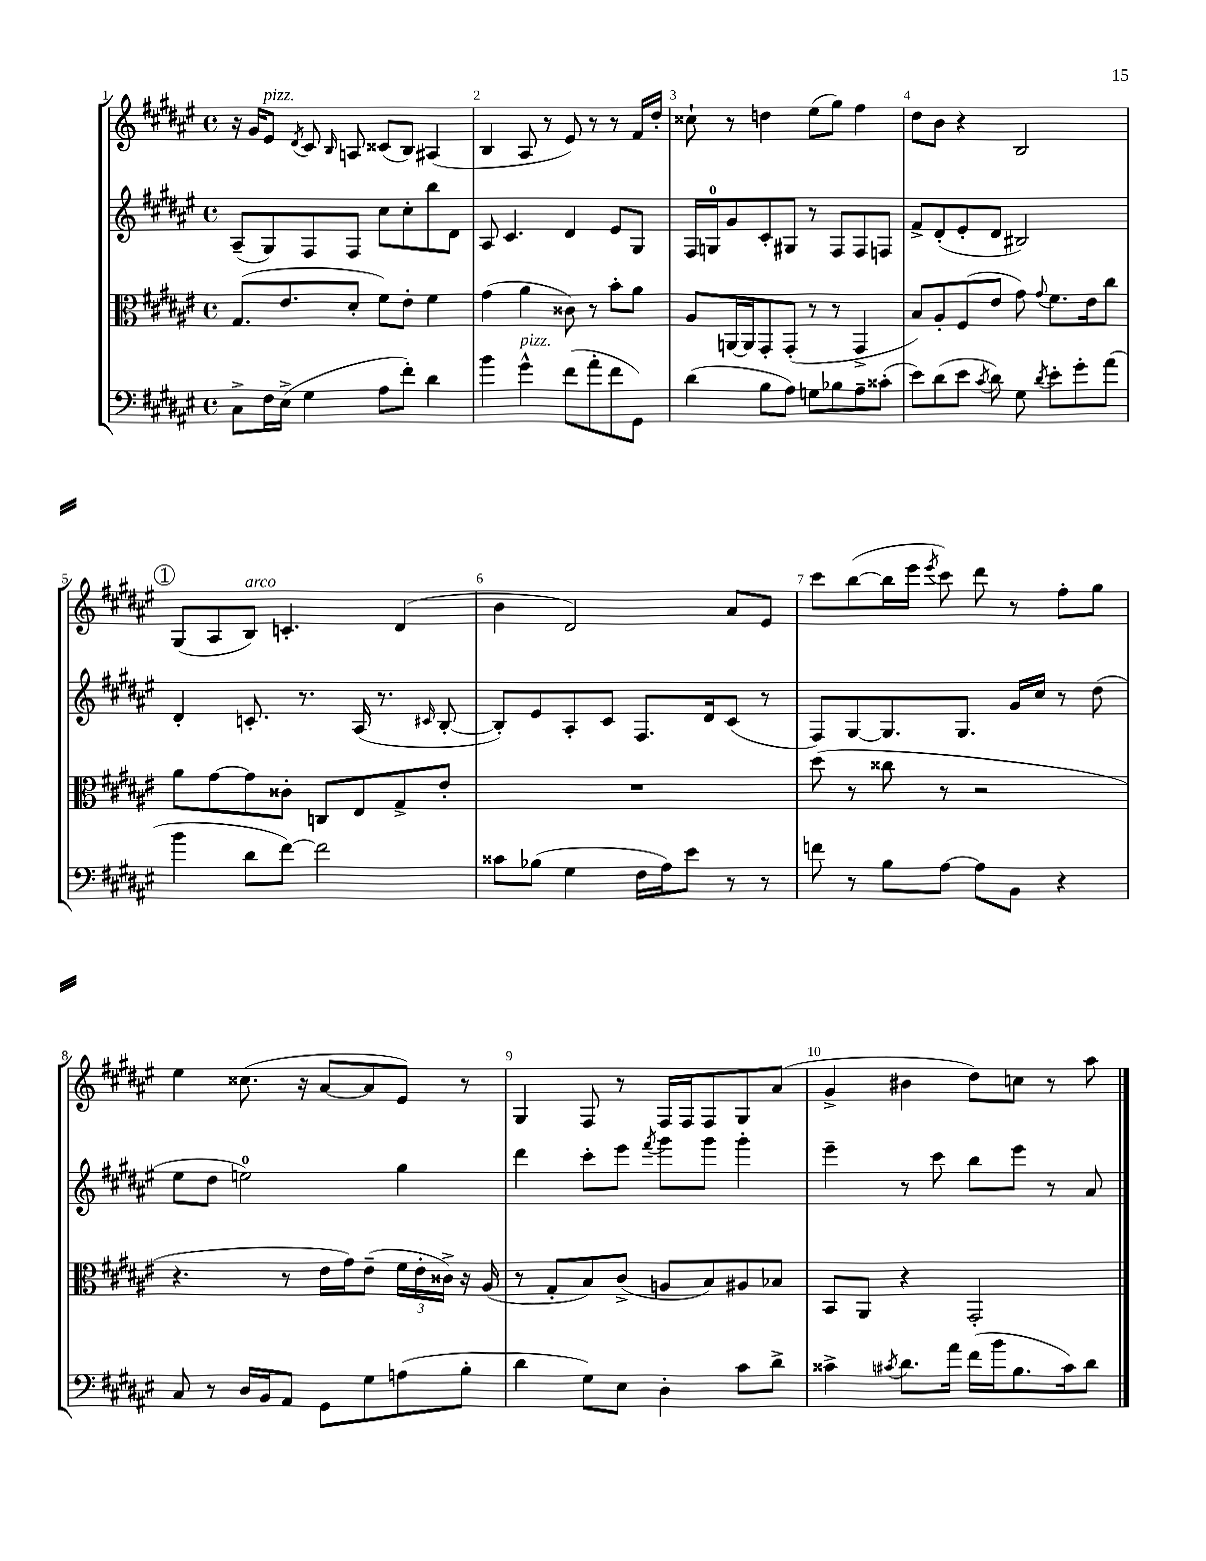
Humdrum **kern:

**kern	**kern	**kern	**kern
*staff4	*staff3	*staff2	*staff1
*clefF4	*clefC3	*clefG2	*clefG2
*k[f#c#g#d#a#e#]	*k[f#c#g#d#a#e#]	*k[f#c#g#d#a#e#]	*k[f#c#g#d#a#e#]
*M4/4	*M4/4	*M4/4	*M4/4
*met(c)	*met(c)	*met(c)	*met(c)
8C#^\L	(8.G#/L	(8A#~/L	16r
.	.	.	16g#/LK
16F#\L	.	8G#/)	8e#/J
(16E#^\JJ	8.e#/	.	.
.	.	.	8qd#/
4G#\	.	8F#/	8c#/
.	.	.	16qqB/
.	8d#'/J	8F#/J	8A/
8A#\L	8f#\L)	8cc#\L	(8c##/L
8f#'\J)	8e#'\J	8cc#'\	8B/J)
4d#\	4f#\	8bb\	(4A#/
.	.	8d#\J	.
=	=	=	=
4b\	(4g#\	8A#/	4B/
.	.	4.c#/	.
4g#^^\	4a#\	.	8A#/
.	.	.	8r
(8f#\L	8c##\)	4d#/	8e#/)
8a#'\	8r	.	8r
8f#\	8b'\L	8e#/L	8r
8GG#\J)	8a#\J	8G#/J	16f#/LL
.	.	.	16dd#'/JJ
=	=	=	=
(4d#\	8A#/L	16F#/LL	8cc##`\
.	.	16G/J	.
.	[16AA/L	8g#/	8r
.	16AA/]J	.	.
8B\L	8GG#'/	8c#'/	4dd\
8A#\J)	(8GG#'/J	8G#/J	.
8G\L	8r	8r	(8ee#\L
8B-\	8r	8F#/L	8gg#\J)
8A#~\	4GG#^/	8F#/	4ff#\
(8c##'\J	.	8F/J	.
=	=	=	=
8e#\L)	8B/L)	8f#^/L	8dd#\L
(8d#\	8A#'/	(8d#'/	8b\J
8e#\J	(8F#/	8e#'/	4r
8qc#/	.	.	.
8d#\)	8e#/J	8d#/J	.
8G#\	8g#\)	2B#/)	2B/
8qd#/	8qqg#/	.	.
8e#'\L	8.f#\L	.	.
8g#'\	.	.	.
.	16e#\k	.	.
(8a#\J	8cc#\J	.	.
=	=	=	=
4b\	8a#\L	4d#'/	(8G#/L
.	[8g#\	.	8A#/
8d#\L	8g#\]	8.c'/	8B/J)
[8f#\J)	8c##'\J	.	4.c'/
.	.	8.r	.
2f#\]	8C/L	.	.
.	8E#/	(16A#/	.
.	.	8.r	.
.	8G#^/	.	(4d#/
.	.	16qqc#/	.
.	8e#'/J	[8B'/	.
=	=	=	=
8c##\L	1r	8B'/]L)	4b\
(8B-\J	.	8e#/	.
4G#\	.	8A#'/	2d#/)
.	.	8c#/J	.
16F#\LL	.	8.F#/L	.
16A#\J)	.	.	.
8e#\J	.	.	.
.	.	16d#/k	.
8r	.	(8c#/J	8a#/L
8r	.	8r	8e#/J
=	=	=	=
8f\	(8dd#\	8F#/L)	8ccc#\L
8r	8r	[8G#/	([8bb\
8B\L	8cc##\	8.G#/]	16bb\]L
.	.	.	16eee#\JJ
.	.	.	8qeee#/
[8A#\J	8r	.	8ccc#\)
.	.	8.G#/J	.
8A#\]L	2r	.	8ddd#\
8BB\J	.	16g#/LL	8r
.	.	16cc#/JJ	.
4r	.	8r	8ff#'\L
.	.	(8dd#\	8gg#\J
=	=	=	=
8C#/	4.r	8ee#\L	4ee#\
8r	.	8dd#\J	.
16D#/LL	.	2ee\)	(8.cc##\
16BB/J	.	.	.
8AA#/J	8r	.	.
.	.	.	16r
8GG#\L	16e#\LL	.	[8a#/L
.	16g#\J)	.	.
8G#\	(8e#~\J	.	8a#/]
(8A\	24f#\LL	4gg#\	8e#/J)
.	24e#'\	.	.
.	24c##^\JJ)	.	.
8B'\J	16r	.	8r
.	(16A#/	.	.
=	=	=	=
4d#\	8r	4ddd#\	4G#/
.	8G#'/L	.	.
8G#\L)	8B/)	8ccc#'\L	8F#/
8E#\J	(8c#^/J	8eee#\J	8r
.	.	8qfff#/	.
4D#'\	8A/L	8ggg#\L	16F#/LL
.	.	.	16F#/J
.	8B/)	8ggg#\J	8F#/
8c#\L	8A#/	4ggg#'\	8G#/
8d#^\J	8B-/J	.	(8a#/J
=	=	=	=
4c##^\	8BB/L	4eee#~\	4g#^/
.	8AA#/J	.	.
8qc#/	.	.	.
8.d#\L	4r	8r	4b#\
.	.	8ccc#\	.
16a#\Jk	.	.	.
(16f#\LL	2GG#'/	8bb\L	8dd#\L)
16b\J	.	.	.
8.B\	.	8eee#\J	8cc\J
.	.	8r	8r
16c#\k)	.	.	.
8d#\J	.	8a#/	8aa#\
==	==	==	==
*-	*-	*-	*-
